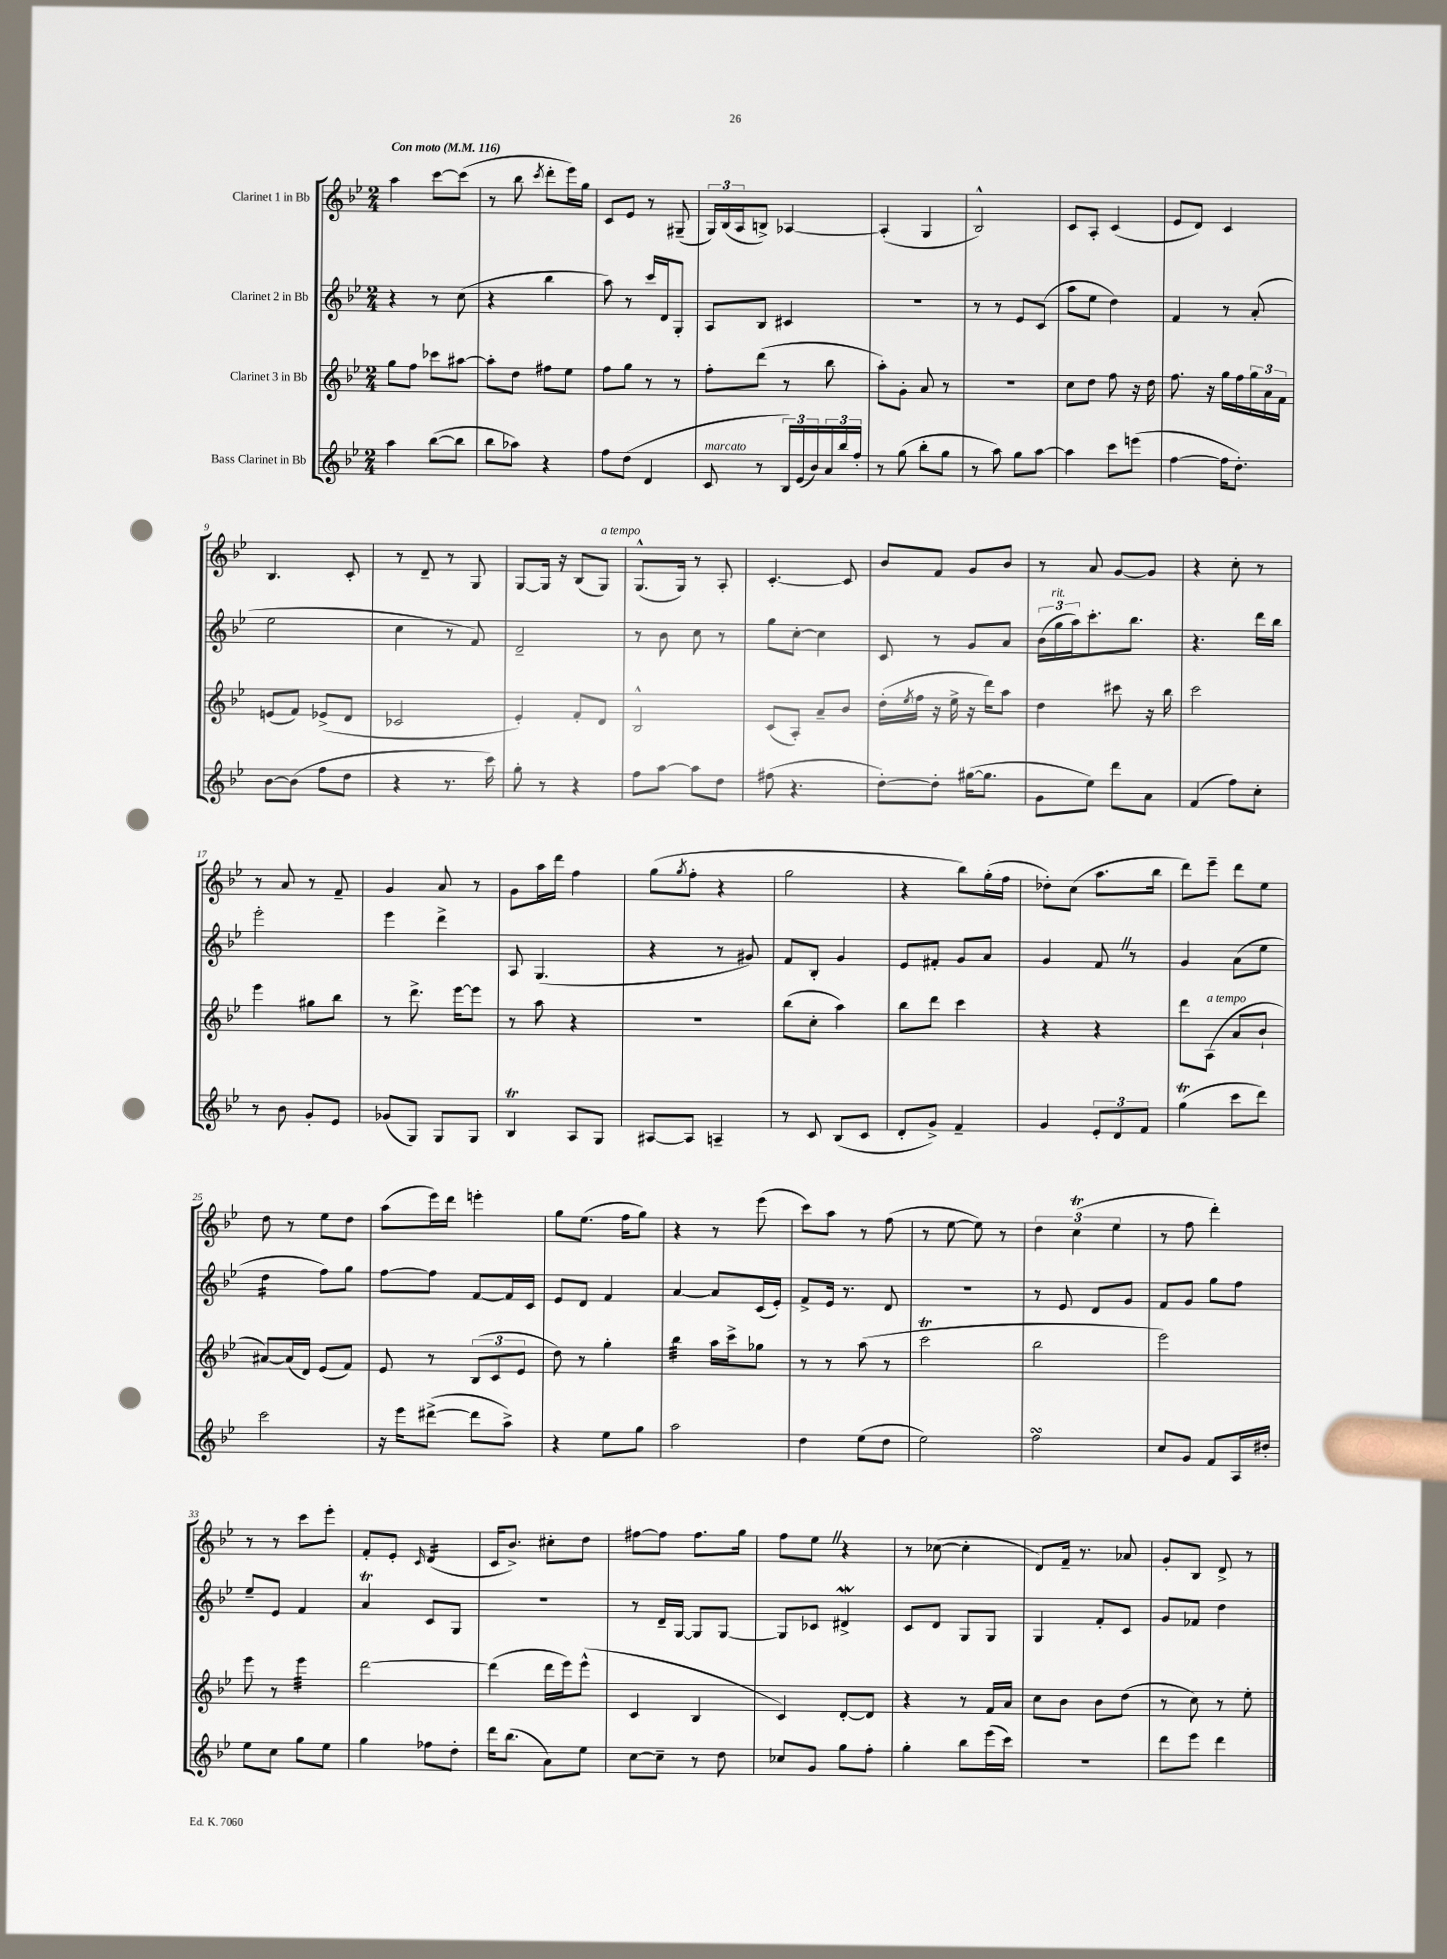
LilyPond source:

<<
\new StaffGroup <<
\new Staff = "s0" \with { instrumentName = "Clarinet 1 in Bb" } {
    \clef treble \key bes \major \numericTimeSignature \time 2/4 \tempo "Con moto" 4 = 116
    a''4 c'''8~ c'''8( |
    r8 bes''8 \acciaccatura { c'''8 } d'''8-. ees'''16) g''16 |
    c'8 ees'8 r8 gis8--( |
    \tuplet 3/2 { g16) bes16( a16 } b8->) aes4~ |
    aes4-.( g4 |
    bes2-^) |
    c'8 a8-. c'4( |
    ees'8 d'8) c'4 |
    bes4. c'8-. |
    r8 d'8-- r8 g8 |
    g8~ g16 r16 bes8( g8^\markup { \italic "a tempo" }) |
    g8.-^( g16) r8 a8-. |
    c'4.~-. c'8 |
    bes'8 f'8 g'8 bes'8 |
    r8 a'8 g'8~ g'8 |
    r4 c''8-. r8 |
    r8 a'8 r8 f'8-- |
    g'4 a'8 r8 |
    g'8 a''16 d'''16 f''4 |
    g''8( \acciaccatura { g''8 } f''8-. r4 |
    g''2 |
    r4 bes''8) g''16-.( f''16 |
    des''8-.) c''8( a''8. bes''16 |
    d'''8) ees'''8-- d'''8 ees''8 |
    d''8 r8 ees''8 d''8 |
    a''8( ees'''16) d'''16 e'''4-. |
    g''8 ees''8.( f''16 g''8) |
    r4 r8 ees'''8( |
    c'''8) a''8 r8 f''8( |
    r8 ees''8~ ees''8) r8 |
    \tuplet 3/2 { d''4 c''4\trill( ees''4 } |
    r8 f''8 d'''4-.) |
    r8 r8 c'''8 ees'''8-. |
    f'8-. ees'8-. \grace { c'16 } d'4:16( |
    c'16 bes'8.->) cis''8-. d''8 |
    fis''8~ fis''8 fis''8. g''16 |
    f''8 ees''8 \once \override BreathingSign.text = \markup { \musicglyph "scripts.caesura.straight" } \breathe r4 |
    r8 ces''8~( ces''4-. |
    d'8) f'16-- r8. aes'8 |
    g'8-. bes8 d'8-> r8 \bar "|." |
}
\new Staff = "s1" \with { instrumentName = "Clarinet 2 in Bb" } {
    \clef treble \key bes \major \numericTimeSignature \time 2/4
    r4 r8 c''8( |
    r4 bes''4 |
    a''8) r8 c'''16 d'16 g8-. |
    a8 bes8 cis'4 |
    r2 |
    r8 r8 ees'8 c'8( |
    a''8 ees''8 d''4) |
    f'4 r8 a'8-.( |
    ees''2 |
    c''4 r8 f'8) |
    d'2-- |
    r8 bes'8 c''8 r8 |
    g''8 c''8~-. c''4 |
    c'8 r8 g'8 a'8 |
    \tuplet 3/2 { bes'16( g''16^\markup { \italic "rit." } a''16) } c'''8.-. bes''8. |
    r4. d'''16 bes''16 |
    ees'''2-. |
    ees'''4 d'''4-> |
    a8 g4.( |
    r4 r8 gis'8) |
    f'8 bes8-. g'4 |
    ees'8 fis'8-. g'8 a'8 |
    g'4 f'8 \once \override BreathingSign.text = \markup { \musicglyph "scripts.caesura.straight" } \breathe r8 |
    g'4 a'8( ees''8 |
    d''4:16 f''8) g''8 |
    f''8~ f''8 f'8~ f'16 c'16 |
    ees'8 d'8 f'4 |
    a'4~ a'8 c'16( ees'16-.) |
    f'8-> ees'16 r8. d'8 |
    r2 |
    r8 ees'8 d'8 g'8 |
    f'8 g'8 g''8 f''8 |
    ees''8-- ees'8 f'4 |
    a'4\trill c'8 g8 |
    R2 |
    r8 d'16-- g16~ g8 g8~ |
    g8 ces'8 dis'4->\mordent |
    c'8 d'8 g8 g8 |
    g4 f'8-. c'8 |
    g'8 fes'8 d''4 \bar "|." |
}
\new Staff = "s2" \with { instrumentName = "Clarinet 3 in Bb" } {
    \clef treble \key bes \major \numericTimeSignature \time 2/4
    g''8 f''8 ces'''8 ais''8~ |
    ais''8-. d''8 fis''8 ees''8 |
    f''8 g''8 r8 r8 |
    f''8-. d'''8( r8 bes''8 |
    a''8-.) g'8-. a'8 r8 |
    r2 |
    c''8 d''8 f''8 r16 d''16 |
    f''8. r16 g''16 f''16 \tuplet 3/2 { g''16 a'16 f'16 } |
    e'8( f'8) ees'8->( d'8 |
    ces'2 |
    ees'4-.) f'8-. d'8 |
    bes2-^ |
    c'8( a8-.) a'8-- bes'8 |
    d''16-.( \acciaccatura { ees''8 } f''16 r16 ees''16-> r16 d'''16) a''8 |
    d''4 cis'''8 r16 bes''16 |
    c'''2 |
    ees'''4 gis''8 bes''8 |
    r8 d'''8.-> ees'''16~ ees'''8 |
    r8 a''8 r4 |
    R2 |
    bes''8( c''8-. a''4) |
    bes''8 d'''8 c'''4 |
    r4 r4 |
    d'''8 a8^\markup { \italic "a tempo" }( a'8 bes'8-! |
    ais'8~) ais'16( d'16) ees'8( f'8) |
    ees'8 r8 \tuplet 3/2 { bes8( c'8 ees'8 } |
    d''8) r8 g''4-. |
    bes''4:32 a''16 c'''16-> ges''8 |
    r8 r8 a''8( r8 |
    c'''2\trill |
    bes''2 |
    ees'''2) |
    ees'''8 r8 ees'''4:32 |
    d'''2~ |
    d'''4( d'''16 ees'''16) ees'''8-^( |
    c'4 bes4 |
    c'4) d'8~-. d'8 |
    r4 r8 f'16 a'16 |
    c''8 bes'8 bes'8 d''8( |
    r8 c''8) r8 ees''8-. \bar "|." |
}
\new Staff = "s3" \with { instrumentName = "Bass Clarinet in Bb" } {
    \clef treble \key bes \major \numericTimeSignature \time 2/4
    a''4 bes''8~( bes''8 |
    bes''8 aes''8) r4 |
    f''8 d''8( d'4 |
    c'8^\markup { \italic "marcato" } r8 \tuplet 3/2 { bes16) ees'16( bes'16) } \tuplet 3/2 { a'16 bes''16 f''16-. } |
    r8 g''8( bes''8-. g''8 |
    r8 a''8) g''8 a''8~ |
    a''4 c'''8 e'''8( |
    f''4~ f''16 d''8.-.) |
    bes'8~ bes'8( f''8 d''8 |
    r4 r8. c'''16) |
    g''8-. r8 r4 |
    f''8 a''8~ a''8 d''8 |
    fis''8( r4. |
    d''8~-.) d''8-. gis''16~( gis''8. |
    g'8 ees''8) d'''8 a'8 |
    f'4( f''8) c''8-. |
    r8 bes'8 g'8-. ees'8 |
    ges'8( g8) g8 g8 |
    bes4\trill a8 g8 |
    ais8~ ais8 a4-- |
    r8 c'8 bes8( c'8 |
    d'8-. g'8->) f'4-- |
    g'4 \tuplet 3/2 { ees'8-. d'8 f'8 } |
    g''4\trill( c'''8 d'''8) |
    c'''2 |
    r16 ees'''16 dis'''8~->( dis'''8 a''8->) |
    r4 ees''8 g''8 |
    a''2 |
    d''4 ees''8( d''8 |
    ees''2) |
    f''2\turn |
    c''8 g'8 f'8 a16 dis''16-. |
    ees''8 c''8 g''8 ees''8 |
    g''4 fes''8 d''8-. |
    d'''16 bes''8.( a'8) ees''8 |
    c''8~ c''8-- r8 d''8 |
    ces''8 g'8 g''8 f''8-. |
    g''4-. bes''8 ees'''16( c'''16) |
    R2 |
    d'''8 ees'''8 d'''4 \bar "|." |
}
>>
>>
